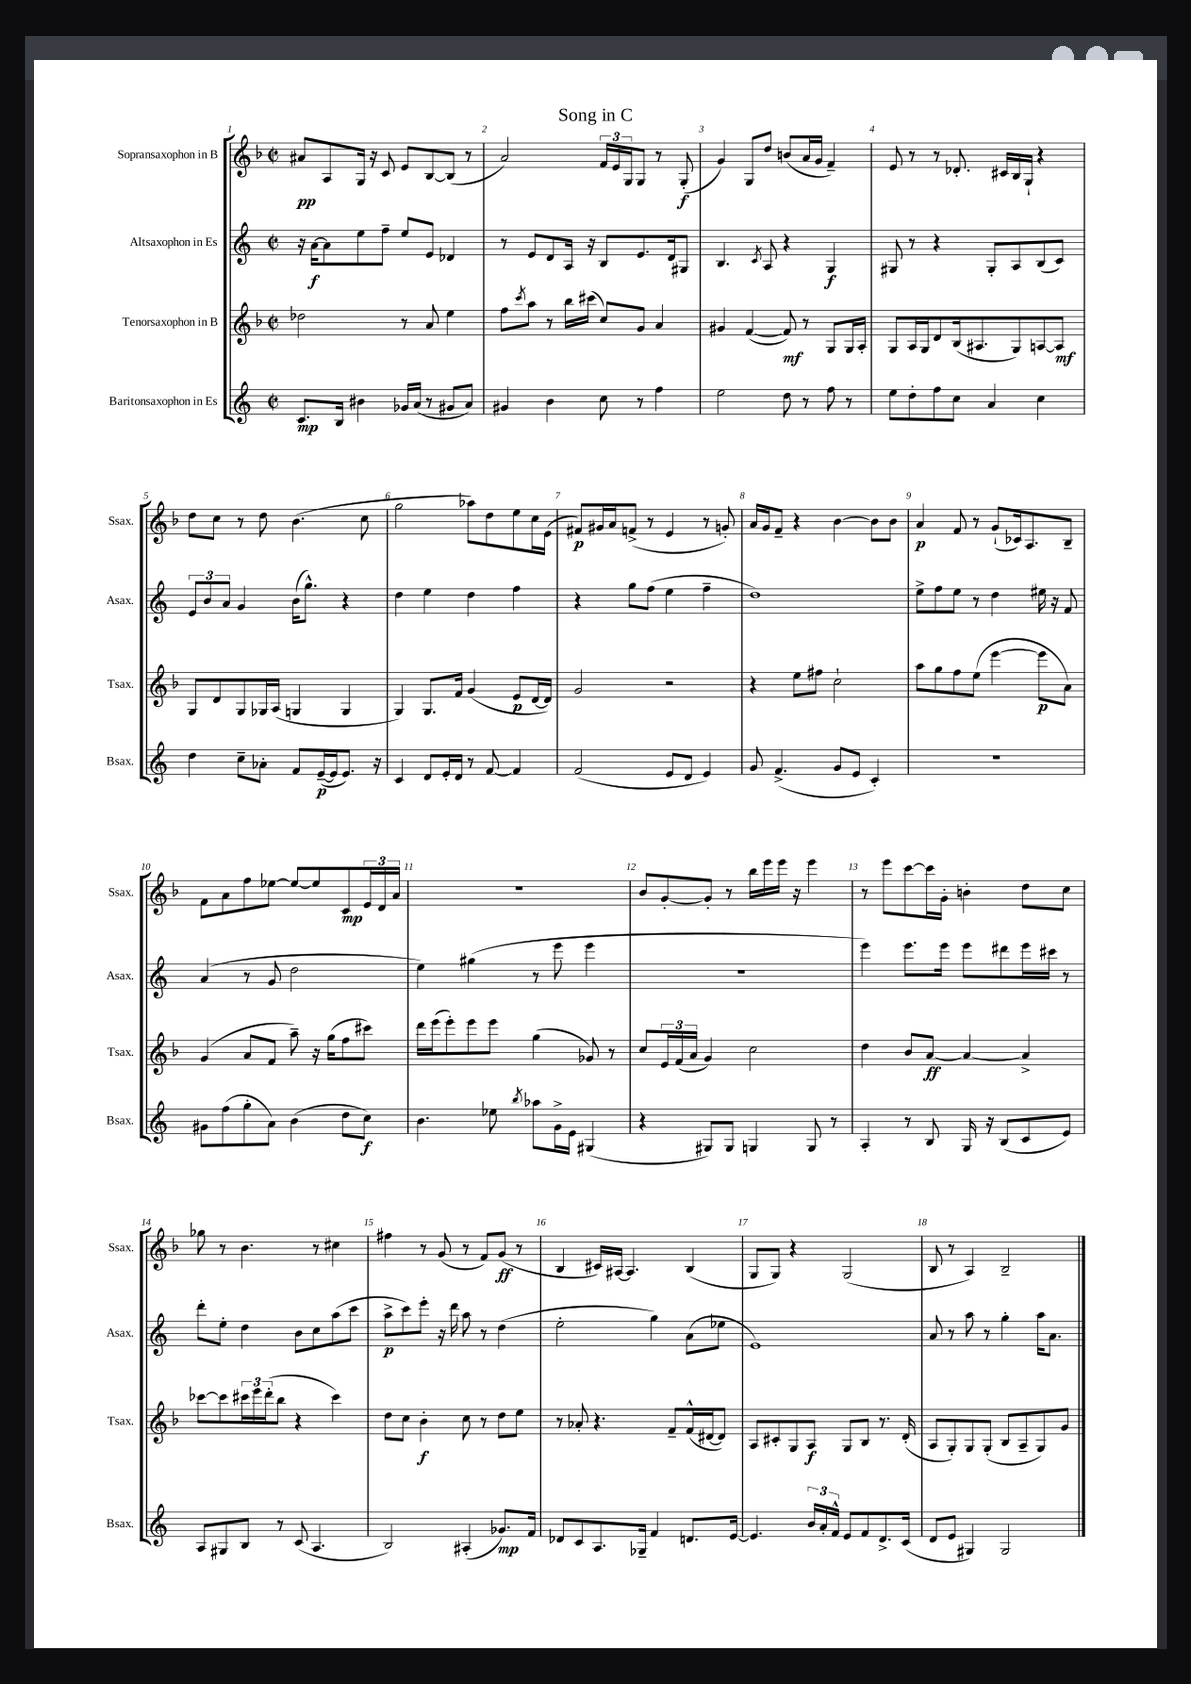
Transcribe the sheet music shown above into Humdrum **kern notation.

**kern	**kern	**kern	**kern
*staff4	*staff3	*staff2	*staff1
*clefG2	*clefG2	*clefG2	*clefG2
*k[]	*k[b-]	*k[]	*k[b-]
*M2/2	*M2/2	*M2/2	*M2/2
*met(c|)	*met(c|)	*met(c|)	*met(c|)
8.c	2dd-	16r	8a#
.	.	[16a	.
.	.	8a]	8A
16B	.	.	.
4b#	.	8ee	16G
.	.	.	16r
.	.	8ff~	8c
16g-	8r	8ee	8e
(16a	.	.	.
8r	8a	8e	[8B-
8g#	4ee	4d-	(8B-]
8a)	.	.	8r
=	=	=	=
4g#	8ff	8r	2a)
.	8qccc	.	.
.	8aa	8e	.
4b	8r	8d	.
.	16bb-	16A	.
.	(16ccc#	16r	.
8cc	8cc)	8B	24f
.	.	.	24e
.	.	.	24G
8r	8g	8.e	8G
4ff	4a	.	8r
.	.	16d	.
.	.	8G#	(8G'
=	=	=	=
2ee	4g#	4.B	4g)
.	([4f	.	8G
.	.	8qc	.
.	.	8A	8dd
8dd	8f])	4r	(8b
8r	8r	.	16a
.	.	.	16g
8ff	8G	4G	4f~)
8r	16G	.	.
.	16A'	.	.
=	=	=	=
8ee	8G	8G#	8e
8dd'	16A	8r	8r
.	16G	.	.
8ff	8d	4r	8r
8cc	(16B-	.	8.d-'
.	8.A#	.	.
4a	.	8G#'	.
.	.	.	16c#
.	8G)	8A	16B-
.	.	.	16G`
4cc	[8A	(8B	4r
.	8A]	8c)	.
=	=	=	=
4dd	8G	12e	8dd
.	.	12b	.
.	8d	.	8cc
.	.	12a	.
8cc~	8G	4g	8r
8a-'	16G-	.	8dd
.	(16A	.	.
8f	4G	(16b	(4.b-
.	.	8.gg^^)	.
([16e~	.	.	.
16e]	.	.	.
8.e)	4G	4r	.
.	.	.	8cc
16r	.	.	.
=	=	=	=
4c	4G)	4dd	2gg
8d	8.G	4ee	.
16e'	.	.	.
16d	16f	.	.
8r	(4g	4dd	8aa-)
[8f	.	.	8dd
4f]	8e	4ff	8ee
.	[16d	.	16cc
.	16d])	.	(16e
=	=	=	=
(2f	2g	4r	8f#)
.	.	.	16g#
.	.	.	16a
.	.	8gg	(8f^
.	.	(8ff	8r
8e	2r	4ee	4e
8d	.	.	.
4e)	.	4ff~	8r
.	.	.	8g')
=	=	=	=
8g	4r	1dd)	16a
.	.	.	16g
(4.f^	.	.	8f~
.	8ee	.	4r
.	8ff#	.	.
8g	2cc`	.	[4b-
8e	.	.	.
4c')	.	.	8b-]
.	.	.	8b-
=	=	=	=
1r	8aa	8ee^	4a
.	8gg	8ff	.
.	8ff	8ee	8f
.	(8ee	8r	8r
.	[4eee	4dd	(8g`
.	.	.	16c-)
.	.	.	8.A
.	8eee]	16ee#	.
.	.	16r	.
.	8a)	8f	8B-~
=	=	=	=
8g#	(4g	(4a	8f
(8ff	.	.	8a
8gg'	8a	8r	8ff
8a)	8f	8g	[8ee-
(4b	8aa~)	2dd	8ee-_
.	16r	.	8ee-]
.	(16gg	.	.
8dd	8ff	.	8c
8cc)	8ccc#)	.	24e
.	.	.	24d
.	.	.	24a
=	=	=	=
4.b	16ddd	4ee)	1r
.	(16eee	.	.
.	8eee')	.	.
.	8eee	(4gg#	.
8ee-	8eee	.	.
8qbb	.	.	.
8aa-	(4gg	8r	.
16g^	.	8eee	.
16e	.	.	.
(4G#	8g-)	4eee	.
.	8r	.	.
=	=	=	=
4r	8cc	1r	8b-
.	24e	.	[8g'
.	(24f	.	.
.	24a	.	.
8G#)	4g)	.	8g']
8G#	.	.	8r
4G	2cc	.	16bb-
.	.	.	16eee
.	.	.	16eee
.	.	.	16r
8G	.	.	4eee
8r	.	.	.
=	=	=	=
4A'	4dd	4eee)	8r
.	.	.	8eee
8r	8b-	8.eee	[8ccc
8B	[8a	.	16ccc]
.	.	16eee	16g'
16G	4a_	8eee	4b'
16r	.	.	.
(8B	.	8ddd#	.
8c	4a^]	16eee	8dd
.	.	16ccc#	.
8e)	.	8r	8cc
=	=	=	=
8A	[8ccc-	8ddd'	8gg-
8G#	8ccc-]	8ee'	8r
8B	24ccc#	4dd	4.b-
.	24eee	.	.
.	(24ddd'	.	.
8r	8bb-	.	.
(8c	4r	8b	.
4.A	.	8cc	8r
.	4ccc#)	(8aa	4cc#
.	.	8ccc	.
=	=	=	=
2B)	8dd	8aa^	4ff#
.	8cc	8ccc)	.
.	4b-'	8eee'	8r
.	.	16r	(8g
.	.	16ddd	.
(4A#'	8cc	8aa	8r
.	8r	8r	8f)
8.g-)	8dd	(4dd	(8g
.	8ee	.	8r
16f	.	.	.
=	=	=	=
8d-	8r	2ee'	4B-
8c	8a-'	.	.
8.A	4.r	.	16c#)
.	.	.	[16A#
.	.	.	4.A#]
16G-~	.	.	.
4f	.	4gg)	.
.	8f~	.	.
8.d	(16f^^	(8a	(4B-
.	[16d#	.	.
.	8d#])	8ee-	.
[16e	.	.	.
=	=	=	=
4.e]	8A	1e)	8G
.	8c#'	.	8G)
.	8G	.	4r
24b	8A	.	.
24a'	.	.	.
24f^^	.	.	.
8e	8G	.	(2G
8f	8B-	.	.
8.d^	8.r	.	.
(16c	(16d'	.	.
=	=	=	=
8d	8A	8a	8B-
8e	8G')	8r	8r
4G#)	8G	8aa	4A)
.	(8G'	8r	.
2G#	8B-	4gg'	2B-~
.	8A~	.	.
.	8G)	16aa	.
.	.	8.a	.
.	8g	.	.
==	==	==	==
*-	*-	*-	*-
